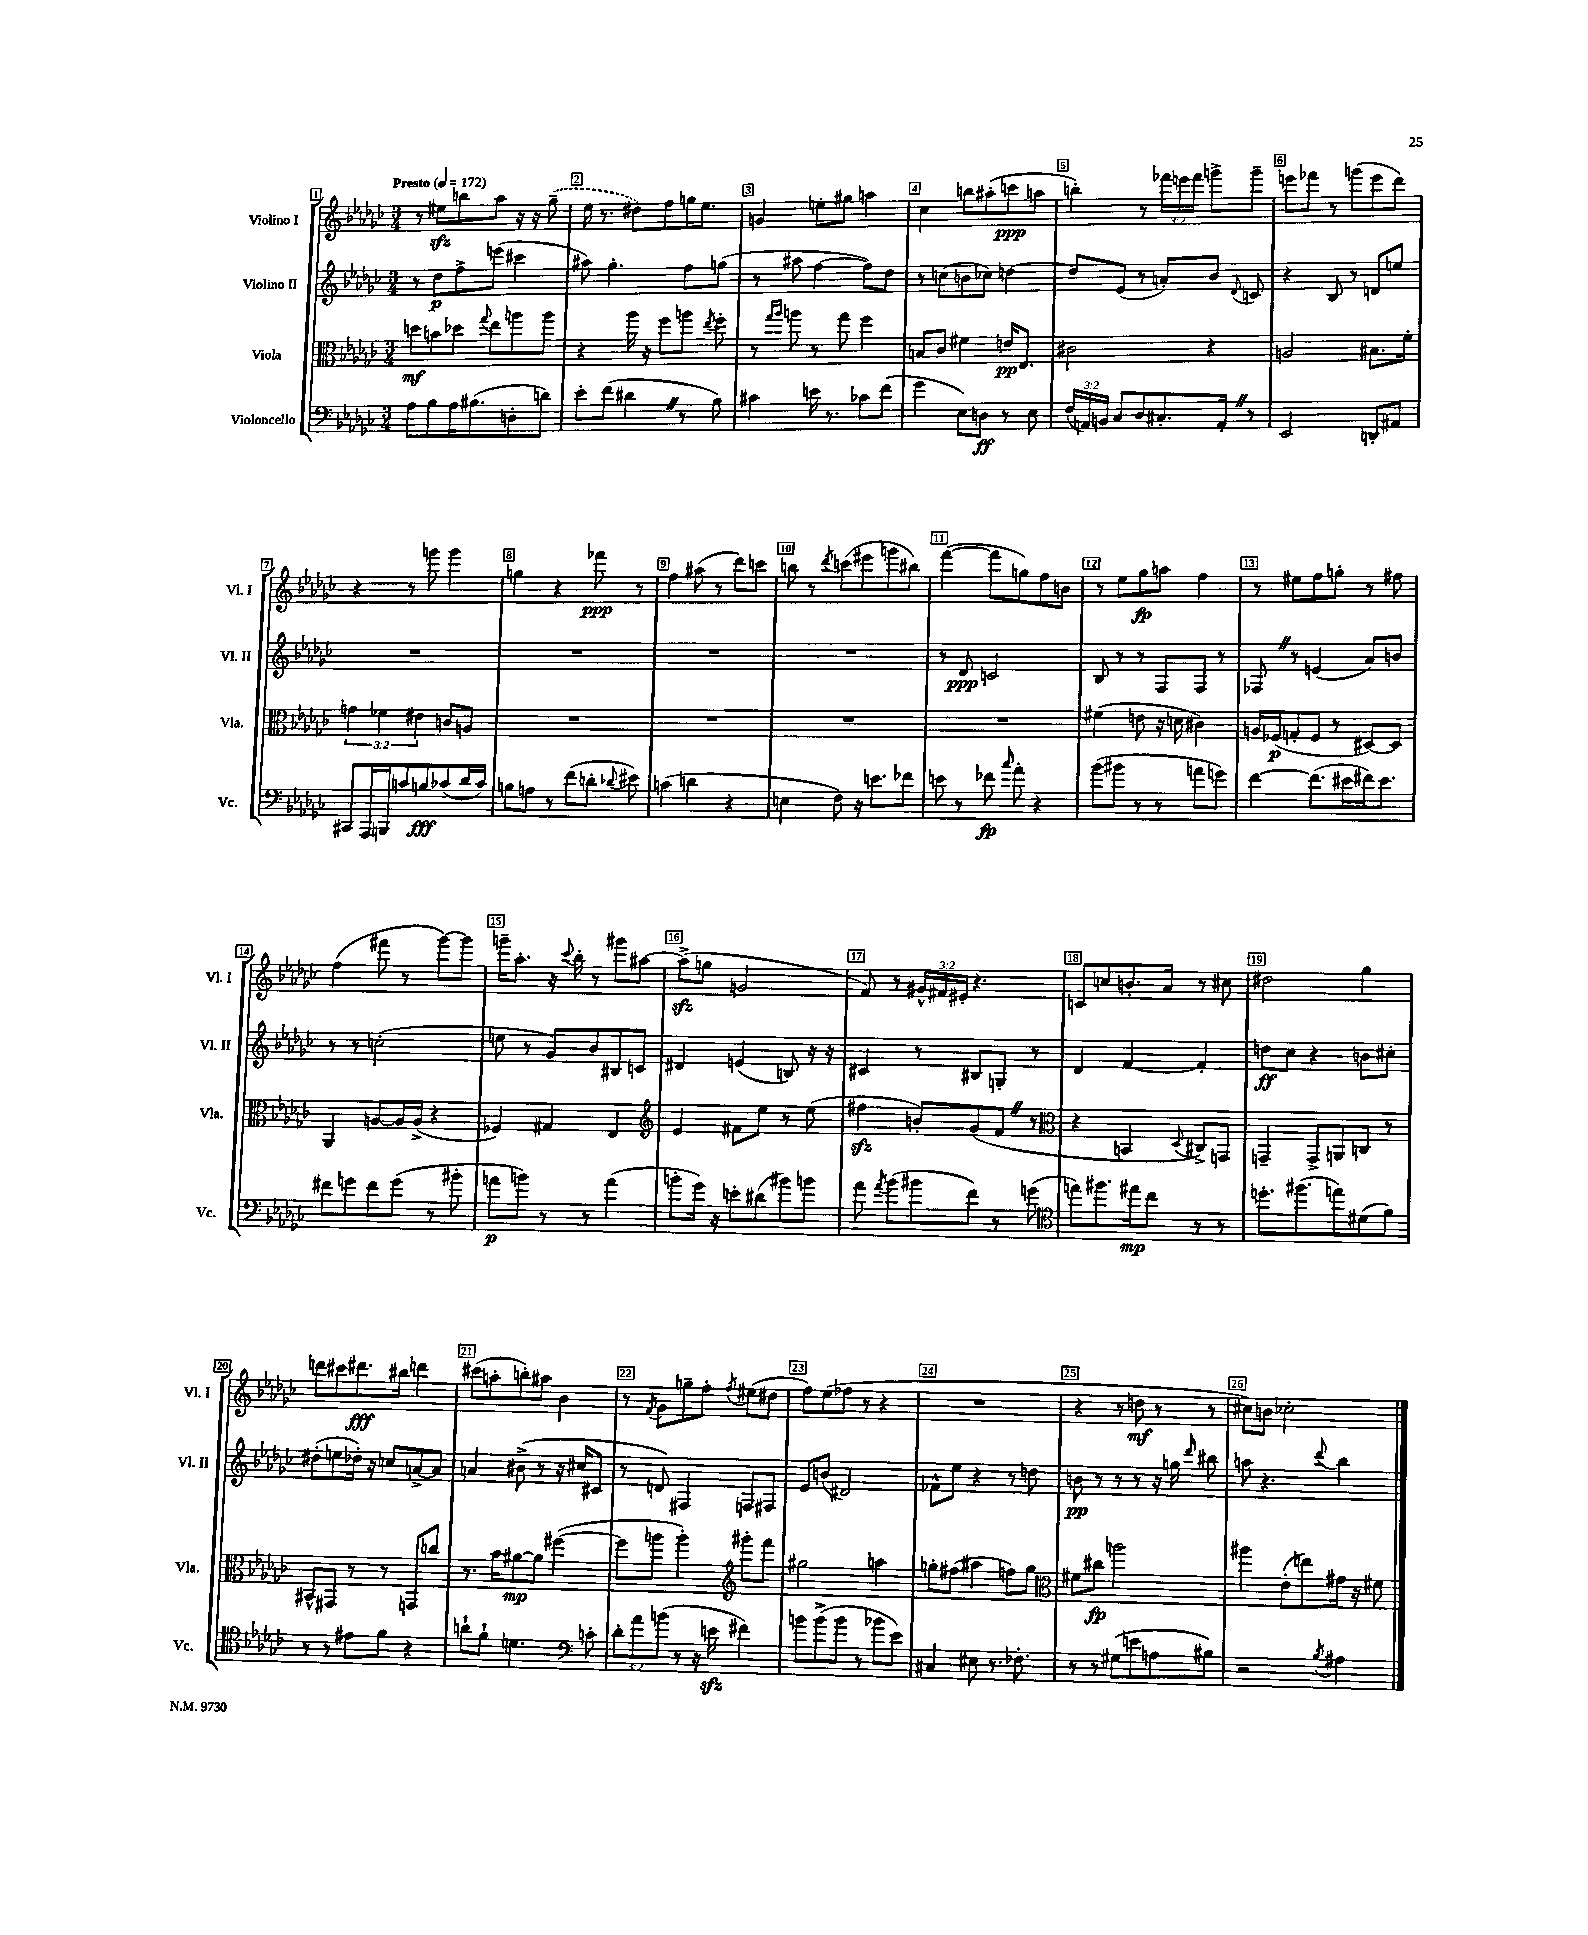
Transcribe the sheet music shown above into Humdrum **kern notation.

**kern	**kern	**kern	**kern
*staff4	*staff3	*staff2	*staff1
*clefF4	*clefC3	*clefG2	*clefG2
*k[b-e-a-d-g-c-]	*k[b-e-a-d-g-c-]	*k[b-e-a-d-g-c-]	*k[b-e-a-d-g-c-]
*M3/4	*M3/4	*M3/4	*M3/4
*MM172	*MM172	*MM172	*MM172
8A-	8dd	8r	8r
8B-	8b	8dd-	8ee#
16A-	8dd-	8ff^	8bb
(8.B#	.	.	.
.	8qqgg-	.	.
.	8ee-	(8eee	8aa-
8D'	8aa	4ccc#	16r
.	.	.	16r
8d)	8aa	.	(8gg-~
=	=	=	=
8e-'	4r	8aa#)	16ee-
.	.	.	8.r
(8f	.	4.gg-'	.
4d#	16aa-	.	8dd#)
.	16r	.	.
.	8ff	.	8ff
8r	8aa	8ff	16gg
.	.	.	8.ee-
.	8qee-	.	.
8B-)	8ff'	(8gg	.
=	=	=	=
4c#	8r	8r	4g
.	16qqgg-	.	.
.	16qqaa-	.	.
.	8aa	8aa#	.
16e	8r	[4ff	8ee'
8.r	.	.	.
.	8gg-	.	8gg#
8c-	4ff	8ff])	4aa
(8f	.	8dd-	.
=	=	=	=
4g-	8B	8r	4cc-
.	8c-	(8cc	.
8E-)	4f#	8b	8bb
8D	.	8cc-)	(8aa#'
8r	16e	[4dd	8ccc
.	8.E-	.	.
8E-	.	.	8aa
=	=	=	=
(24F	2c#	8dd]	4bb')
24AA)	.	.	.
24BB	.	.	.
8C-	.	(8e-	.
8D-	.	8r	8r
8.C#'	.	8a')	24fff-
.	.	.	24eee
.	.	.	24fff-
.	4r	8b-	8ggg^
16AA'	.	.	.
.	.	8qqd-	.
8r	.	8c	8ggg~
=	=	=	=
2EE-	2A	4r	8eee
.	.	.	8fff-
.	.	8B-	8r
.	.	8r	(8ggg
8DD'	8.B#	8d	8eee
8AA#	.	8ee	8ddd-)
.	16f'	.	.
=	=	=	=
8CC#	6g	2.r	4r
16AAA-	.	.	.
.	6f-	.	.
16BBB	.	.	.
8c	.	.	8r
.	6e#	.	.
8B	.	.	8ggg
(8c-	8c	.	4ggg
16d-	8A	.	.
16c-)	.	.	.
=	=	=	=
8B	2.r	2.r	4gg
8A	.	.	.
8r	.	.	4r
(8f	.	.	.
8d'	.	.	8fff-
8qqd-	.	.	.
8e#)	.	.	8r
=	=	=	=
(4c	2.r	2.r	4ff
4d	.	.	(8aa#
.	.	.	8r
4r	.	.	8ddd-)
.	.	.	8ccc
=	=	=	=
4E	2.r	2.r	8bb
.	.	.	8r
.	.	.	8qddd-
8F)	.	.	(8ccc
16r	.	.	8eee#
8.e	.	.	.
.	.	.	8ggg
8f-	.	.	8bb#)
=	=	=	=
8e	2.r	8r	([4fff
8r	.	8d-	.
8f-	.	2c	8fff]
16qqcc-	.	.	.
8a-'	.	.	8gg)
4r	.	.	8ff
.	.	.	8b
=	=	=	=
(8b-	(4f#	8B-	8r
8b#	.	8r	8ee-
8r	8e	8r	8gg-
8r	16r	8F	8aa
.	16d	.	.
8a	4c#)	8F	4ff
8g)	.	8r	.
=	=	=	=
[4f	16A	8F-	8r
.	(16F-	.	.
.	8G'	8r	8ee#
(8.f]	8F-	(4e	8ff
.	8r	.	8gg'
16e#	.	.	.
16f#)	[8D#)	8a-)	8r
8.e#	.	.	.
.	8D#]	8b	8ff#
=	=	=	=
8f#	4AA-	8r	(4ff
8g	.	8r	.
8f#	[8A	(2cc'	8fff#
(8g	16A]	.	8r
.	(16A^	.	.
8r	4r	.	[8ggg-)
8b#'	.	.	8ggg-]
=	=	=	=
8a	4F-)	8ee	16ggg~
.	.	.	8.aa-'
8b)	.	8r	.
8r	4G#	8g-)	16r
.	.	.	8qqccc-
.	.	.	16bb-'
8r	.	8b-	8r
(4a	4E-	8B#	8ggg#
.	.	8c	[8aa#
=	=	=	=
*	*clefG2	*	*
8b'	4e-	4d#	(8aa#^]
16g-)	.	.	8gg
16r	.	.	.
8e'	8f#	(4e	2g
(8d#	8ee-	.	.
8b#)	8r	8B)	.
8b	(8ee-	16r	.
.	.	16r	.
=	=	=	=
8a-	4ff#	4c#	8f)
8qa-	.	.	.
(8b-	.	.	8r
8b#	8b')	8r	24g#^^
.	.	.	24f#
.	.	.	24e#'
8f)	(8g-	8B#	4.r
8r	8f	8G'	.
(8g	8r	8r	.
=	=	=	=
*clefC4	*clefC3	*	*
8ee)	4r	4d-	8c
8.ff#	.	.	8cc
.	4BB	[4f	8.b'
16ee#	.	.	.
8cc-	.	.	.
.	.	.	16a-
.	8qqD-	.	.
8r	8C#^)	4f']	8r
8r	8GG	.	8cc#
=	=	=	=
8.dd'	4GG~	8dd	2dd#
.	.	8cc-	.
(8.ff#	.	.	.
.	8GG^	4r	.
8ee)	8AA	.	.
(8d#	8C	8b	4gg-
8f)	8r	8cc#'	.
=	=	=	=
8r	8BB#^^	(8dd#'	8ddd
8r	8GG#	8ee	8ccc#
8e#	8r	16dd-')	8.ddd#
.	.	16r	.
8f	8r	8cc	.
.	.	.	16bb#
4r	8GG	[8a^	4ddd
.	8cc	8a]	.
=	=	=	=
8a`	8.r	4a	(8ccc#
8f`	.	.	8aa'
.	16b-	.	.
4.d	[8a#	(8b#^	8bb')
.	8a#]	8r	8aa#
.	([4ff#	16r	4b-
.	.	16cc#	.
*clefF4	*	*	*
8c'	.	8c#	.
=	=	=	=
12d-'	8ff#]	8r	8r
12a-	.	.	.
.	.	.	8qf
.	8aa	8d)	8g-
(12b	.	.	.
8r	4aa')	4F#	8gg~
16r	.	.	8ff'
16e	.	.	.
*	*clefG2	*	*
.	.	.	8qff
4f#)	8ggg#'	8F	(8ee#
.	8fff	8F#	8dd#
=	=	=	=
8b	2gg#	8e-	8ff)
(8b^	.	(8b	(8ee-
8b	.	2d#)	8ff-
8r	.	.	8r
8b-	4aa	.	4r
8e-)	.	.	.
=	=	=	=
4C#	8gg'	8f-^^	2.r
.	(8ff#	8ee-	.
8E#	4aa#	4r	.
8.r	.	.	.
.	8ff)	8r	.
8.F-'	.	.	.
.	8gg	8dd	.
=	=	=	=
*	*clefC3	*	*
8r	8f#	8b	4r
8r	8cc#	8r	.
(8G#	2aa	8r	8r
8e	.	8r	8dd
8A	.	16r	8r
.	.	16gg	.
.	.	16qqddd-	.
8B#)	.	8bb#	8r
=	=	=	=
2r	4aa#	8aa	8cc#)
.	.	4.r	8b
.	(8e-'	.	2cc-'
.	8ee)	.	.
8qB-	.	8qqddd-	.
4A#	16g#	4bb-	.
.	16r	.	.
.	8f#	.	.
==	==	==	==
*-	*-	*-	*-
